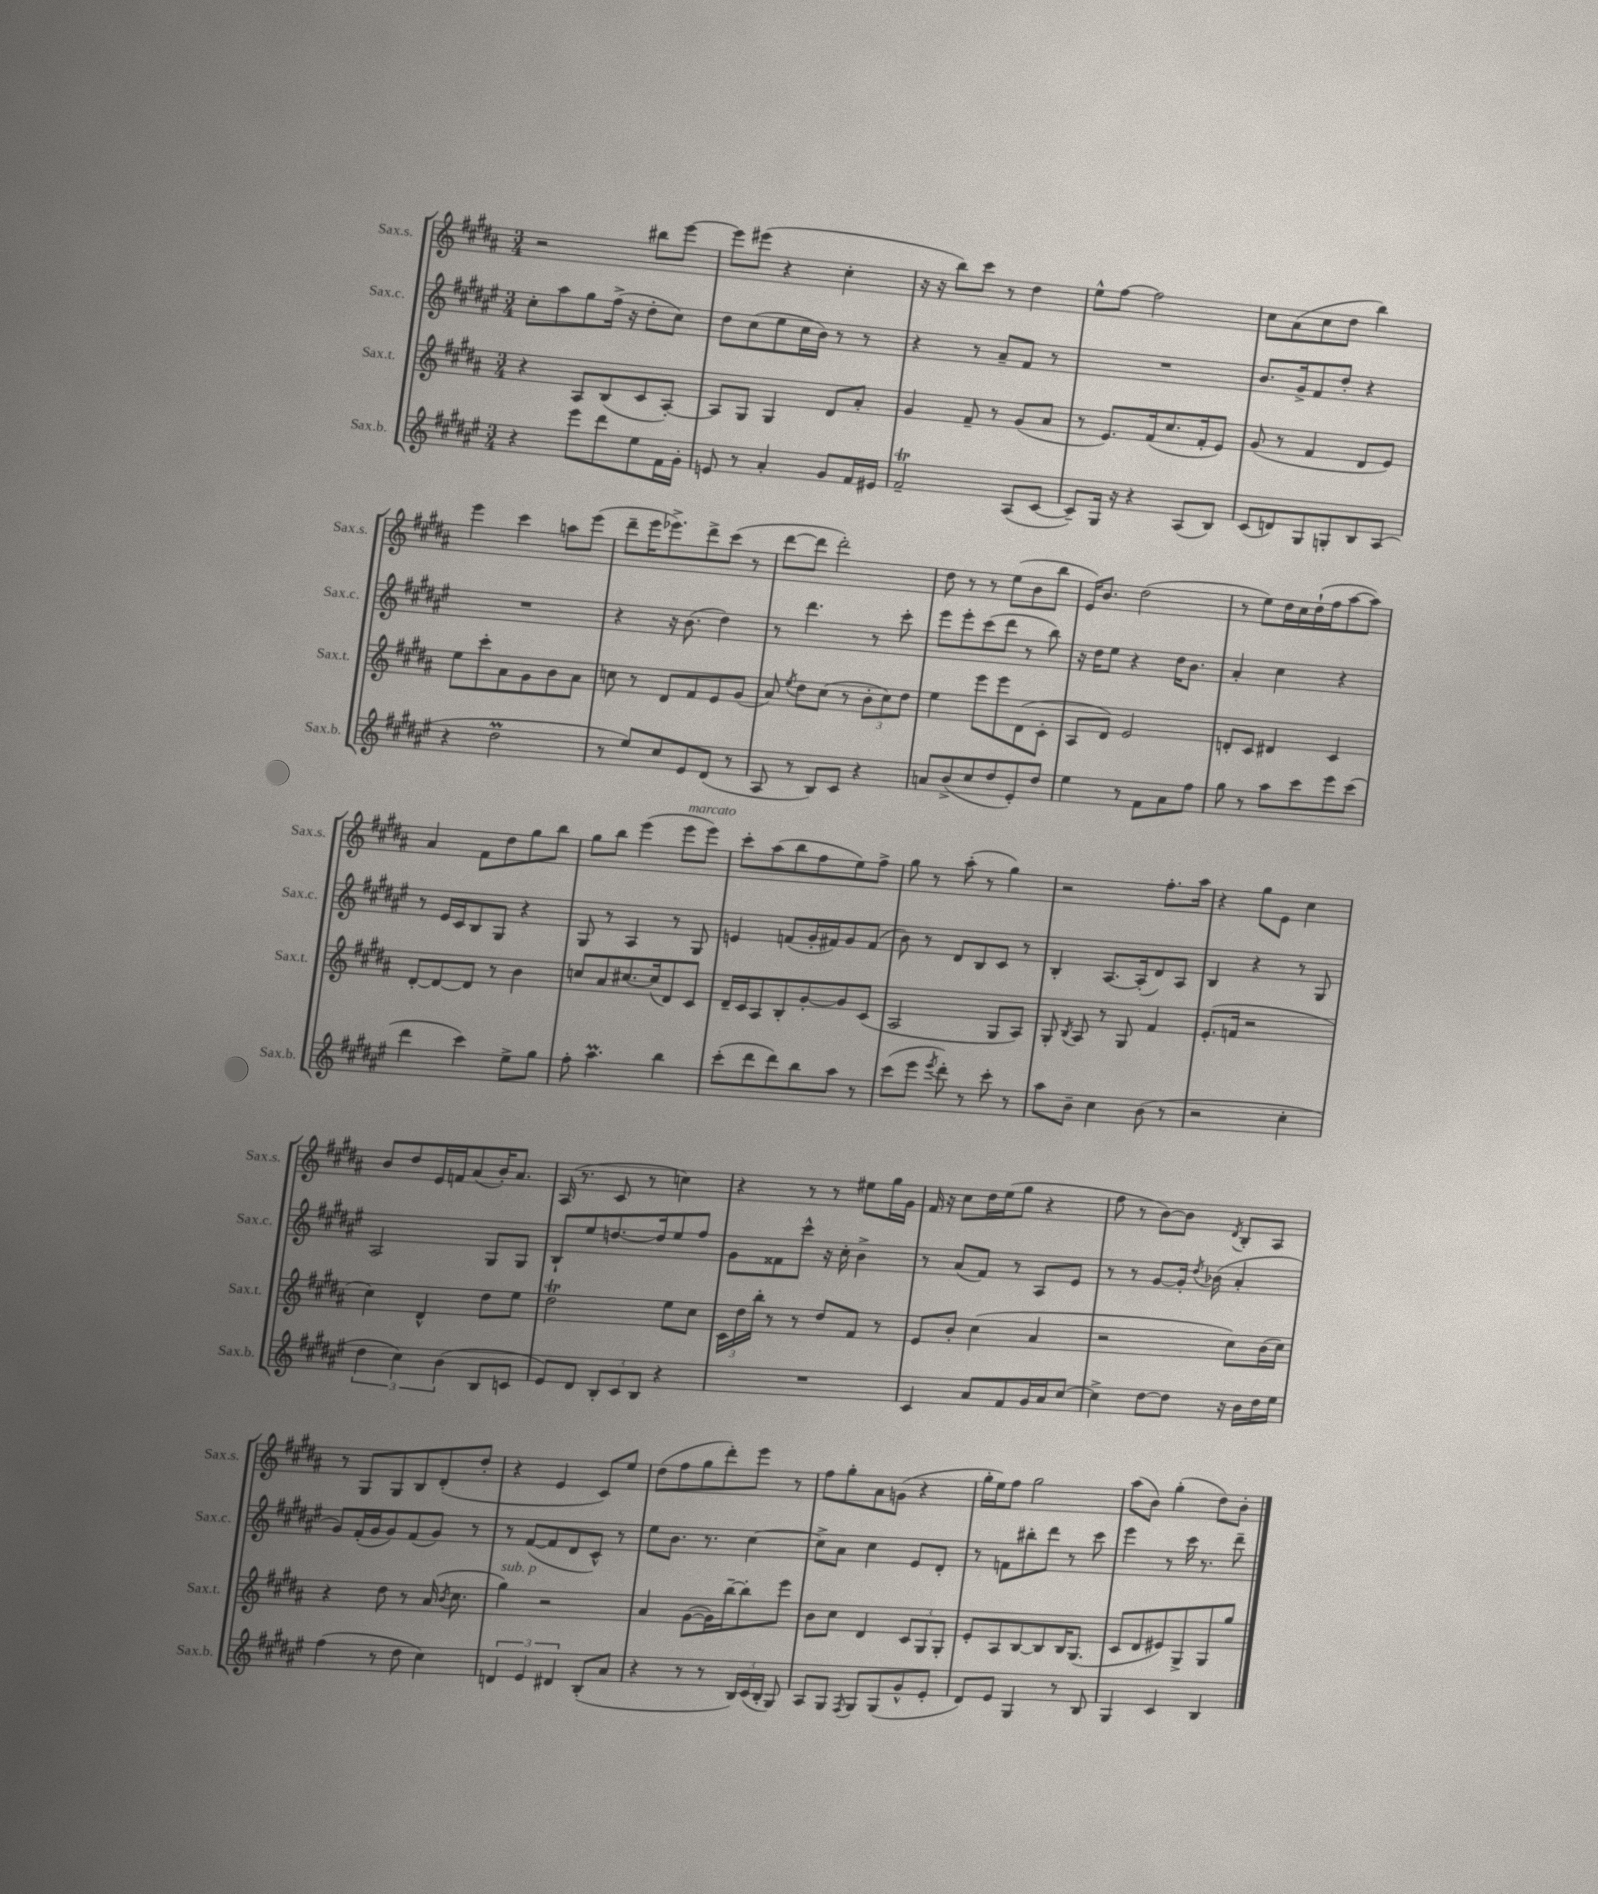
<<
\new StaffGroup <<
\new Staff = "s0" \with { instrumentName = "Sax.s." shortInstrumentName = "Sax.s." } {
    \clef treble \key b \major \numericTimeSignature \time 3/4
    \autoBeamOff r2 bis''8[ e'''8]~ |
    e'''8[ eis'''8]( r4 cis''4-. |
    r16 r16 b''8[) cis'''8] r8 dis''4 |
    e''8[-^ fis''8]~ fis''2 |
    cis''8[ ais'8( cis''8 dis''8] b''4) |
    e'''4 cis'''4 a''8[ e'''8]( |
    dis'''8[-- e'''16 ees'''8.->) dis'''8-> cis'''8]( r8 |
    dis'''8[~ dis'''8] dis'''2-.) |
    dis''8 r8 r8 e''8[( b'8 b''8] |
    e'16[) b'8.] dis''2( |
    r8 e''8[) dis''16 cis''16 dis''16-!( fis''16 ais''8~ ais''8]) |
    ais'4 fis'8[ dis''8 gis''8 b''8] |
    gis''8[ b''8] e'''4( e'''8[^\markup { \italic "marcato" } e'''8]) |
    cis'''8[-. ais''8( b''8 fis''8 e''8) fis''8]-> |
    gis''8 r8 ais''8-.( r8 gis''4) |
    r2 fis''8.[-. ais''16] |
    r4 gis''8[ e'8] cis''4 |
    b'8[ dis''8 e'16 f'16 ais'8( b'16-.) ais'8.] |
    ais16( r8. cis'8 r8 c''4) |
    r4 r8 r8 eis''8[ gis''16 gis'16] |
    fis'16 r16 cis''8[ dis''16 e''16( gis''8] r4 |
    fis''8 r8 b'8[~) b'8] \acciaccatura { dis'8 } b8[-. ais8] |
    r8 gis8[ gis8 b8 dis'8-.( dis''8]-. |
    r4 e'4 cis'8[) e''8] |
    dis''8[( fis''8 gis''8 dis'''8-.) e'''8] r8 |
    fis''8[ gis''8-. ais'8 g'8]( r4 |
    gis''16[-. e''16) fis''8] gis''2 |
    ais''8[( b'8]) gis''4-.( dis''8[) b'8]-. \bar "|." |
}
\new Staff = "s1" \with { instrumentName = "Sax.c." shortInstrumentName = "Sax.c." } {
    \clef treble \key fis \major \numericTimeSignature \time 3/4
    \autoBeamOff cis''8[-. ais''8 gis''8 fis''16]->( r16 dis''8[-. cis''8]) |
    dis''8[ cis''8( eis''8 cis''16 b'16]) r8 r8 |
    r4 r8 ais'8[-- fis'8] r8 |
    R2. |
    b'8.[ gis'16-> fis'8 dis''8]-. r4 |
    R2. |
    r4 r16 b'8.( dis''4) |
    r8 dis'''4. r8 cis'''8-. |
    eis'''8[ eis'''8-. cis'''8( dis'''8] r8 b''8) |
    r16 dis''16[ eis''8] r4 dis''16[ b'8.] |
    ais'4-. cis''4 r4 |
    r8 eis'16[ cis'16 b8 gis8] r4 |
    gis8 r8 ais4 r8 gis8 |
    e'4 f'8[( gis'16-. fis'16) gis'8 fis'8]( |
    b'8) r8 dis'8[ b8 cis'8] r8 |
    b4-. ais8.[~ ais16-.( dis'8) ais8] |
    b4 r4 r8 gis8 |
    ais2 gis8[ gis8] |
    b8[-! eis''8 d''8.~ d''16 eis''8 fis''8] |
    gis'8[ fisis'8 cis'''8]-^ r16 cis''16-. b'4-> |
    r8 ais'8[( fis'8]) r8 ais8[ eis'8] |
    r8 r8 gis'8[~ gis'16]-. \acciaccatura { dis''8 } bes'16( ais'4-. |
    gis'8[) fis'16-.( gis'16 gis'8) fis'8( gis'8]) r8 |
    r8 fis'8[~( fis'8 dis'8 cis'8]-^) r8 |
    eis''8[ b'8.] r8. cis''4~ |
    cis''8[-> ais'8] cis''4 eis'8[ dis'8]-. |
    r8 f'8[ bis''8-. dis'''8] r8 cis'''8 |
    eis'''4 r8 cis'''16 r8. dis'''8-- \bar "|." |
}
\new Staff = "s2" \with { instrumentName = "Sax.t." shortInstrumentName = "Sax.t." } {
    \clef treble \key b \major \numericTimeSignature \time 3/4
    \autoBeamOff r4 ais8[ b8( cis'8 ais8]~-.) |
    ais8[ gis8] gis4 dis'8[ ais'8]-. |
    gis'4 fis'8-- r8 gis'8[( ais'8] |
    r8 e'8.[) fis'16( cis''8. fis'16-. e'8]) |
    gis'8( r8 fis'4 dis'8[ e'8]) |
    e''8[ cis'''8-. ais'8 gis'8 b'8 ais'8] |
    c''8 r8 dis'8[ fis'8 e'8 gis'8]( |
    ais'8) \acciaccatura { e''8 } dis''8[ cis''8]( r8 \tuplet 3/2 { b'8[-. cis''8) dis''8] } |
    e''4 e'''8[ e'''8 dis'8( cis'8]-. |
    ais8[ dis'8]) e'2 |
    d'8[-. cis'8] dis'4 cis'4 |
    dis'8[~-. dis'8~ dis'8] r8 b'4 |
    c''8[ ais'8 cis''8.~ cis''16( dis'8) cis'8] |
    dis'16[-- cis'16 ais8 b8-. gis'8~-. gis'8 cis'8]( |
    ais2 gis8[ ais8]) |
    gis8-. \acciaccatura { b8 } ais8 r8 gis8 fis'4 |
    e'8.[-.( f'16] r2 |
    cis''4) dis'4-^ dis''8[ e''8] |
    dis''2\trill e''8[ cis''8] |
    \tuplet 3/2 { cis'16[ dis''16 b''16]-. } r8 r8 dis''8[ fis'8] r8 |
    e'8[ b'8]-. cis''4( ais'4 |
    r2 cis''8[) b'16( cis''16]) |
    r4 dis''8 r8 ais'16( \acciaccatura { b'8 } cis''8. |
    gis''4^\markup { \italic "sub. p" }) r2 |
    ais'4 gis'8[~( gis'16) b''16~-- b''8-. e'''8] |
    b'8[ cis''8] dis'4 \tuplet 3/2 { cis'8[ gis8 gis8]-. } |
    e'8[-. ais8 b8~ b8 b16 gis8.]( |
    cis'8[ dis'8 eis'8) gis8-> gis8 gis''8] \bar "|." |
}
\new Staff = "s3" \with { instrumentName = "Sax.b." shortInstrumentName = "Sax.b." } {
    \clef treble \key fis \major \numericTimeSignature \time 3/4
    \autoBeamOff r4 eis'''8[ dis'''8 eis''8 fis'16 gis'16]-. |
    e'8 r8 ais'4-. gis'8[ fis'16 eis'16] |
    fis'2--\trill ais8[( cis'8]~ |
    cis'8[--) gis16] r16 r4 ais8[( b8]) |
    cis'8[( d'8) gis8 g8-. b8 ais8]( |
    r4 dis''2\prall |
    r8 eis''8[) cis''8 eis'8 dis'8]( r8 |
    ais8 r8 b8[) cis'8] r4 |
    a'8[ b'8->( cis''8 dis''8 eis'8-.) dis''8] |
    eis''4 r8 fis'8[ ais'8 fis''8] |
    gis''8 r8 ais''8[ cis'''8 eis'''8 cis'''8]( |
    dis'''4 cis'''4) eis''8[-> gis''8] |
    fis''8-. ais''4.\prall b''4 |
    cis'''8[-.( dis'''8 dis'''8) b''8 ais''8] r8 |
    cis'''8[( eis'''8] \acciaccatura { eis'''8 } dis'''8-.) r8 cis'''8-. r8 |
    ais''8[ b'8]-- cis''4 b'8( r8 |
    r2 cis''4-. |
    \tuplet 3/2 { dis''4 cis''4) b'4( } b8[ c'8] |
    eis'8[) dis'8] \tuplet 3/2 { b8[-. cis'8 b8] } r4 |
    R2. |
    cis'4 ais'8[ fis'8 gis'16 ais'16 cis''8]~ |
    cis''4-> dis''8[~ dis''8] r16 b'16[ dis''16 eis''16] |
    fis''4( r8 dis''8 cis''4) |
    \tuplet 3/2 { d'4 eis'4 dis'4 } b8[-.( ais'8] |
    r4 r8 r8 \tuplet 3/2 { b16[) cis'16( b16]-. } gis8) |
    ais8[ gis8] \acciaccatura { fis8 } gis8[ gis8( gis'8-^ eis'8]-. |
    dis'8[) eis'8] gis4 r8 b8 |
    gis4 cis'4 b4 \bar "|." |
}
>>
>>
\layout { \context { \Score \remove "Bar_number_engraver" } }
